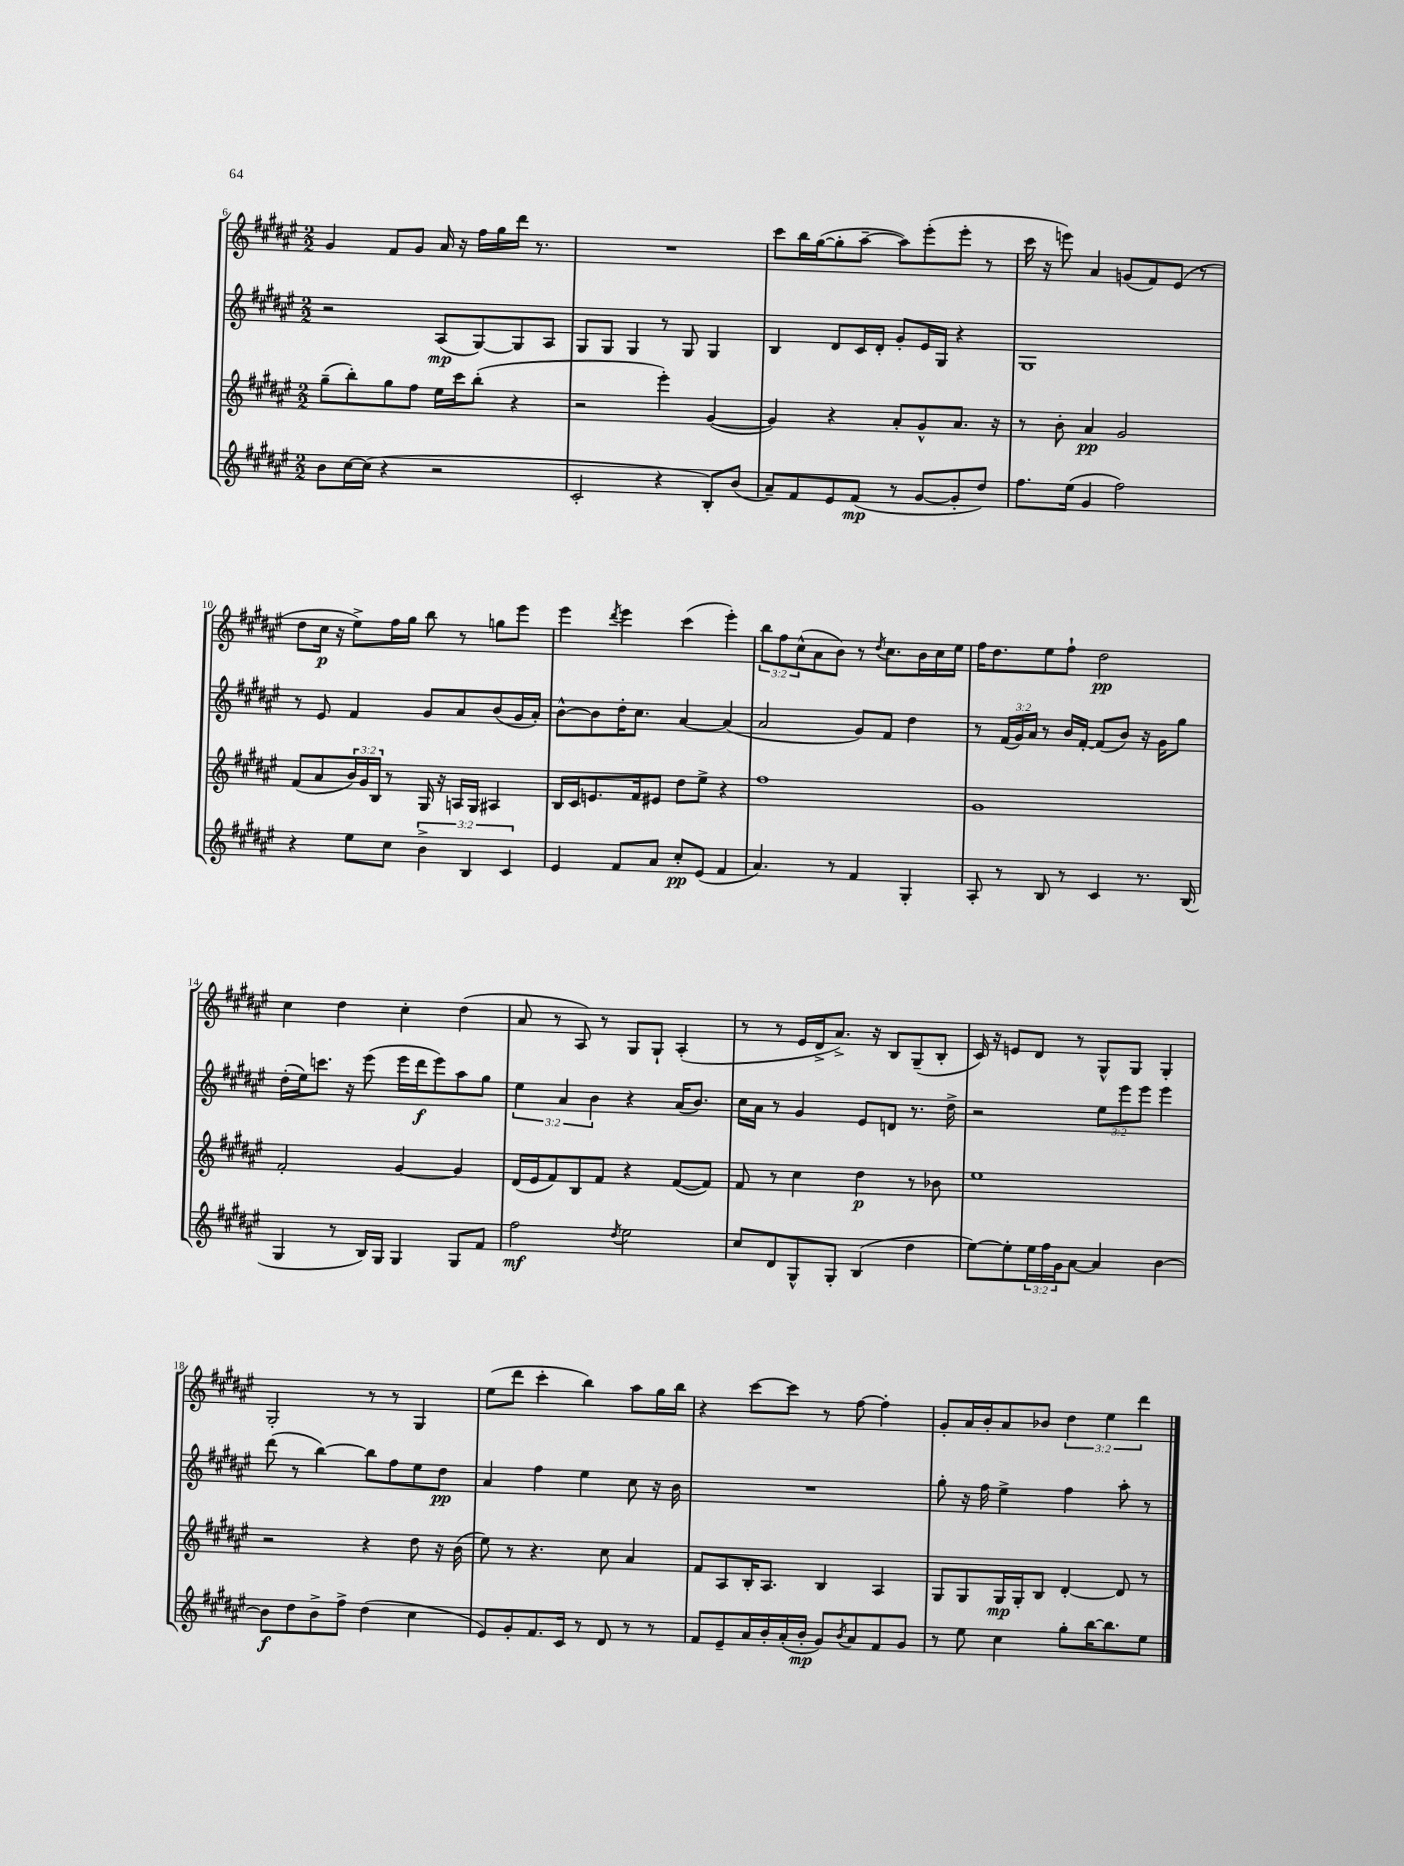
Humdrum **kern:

**kern	**kern	**kern	**kern
*staff4	*staff3	*staff2	*staff1
*clefG2	*clefG2	*clefG2	*clefG2
*k[f#c#g#d#a#e#]	*k[f#c#g#d#a#e#]	*k[f#c#g#d#a#e#]	*k[f#c#g#d#a#e#]
*M2/2	*M2/2	*M2/2	*M2/2
8b	(8gg#~	2r	4g#
[16cc#	8bb')	.	.
(16cc#]	.	.	.
4r	8gg#	.	8f#
.	8ff#	.	8g#
2r	16ee#	(8A#	16a#
.	16ccc#	.	16r
.	(8bb'	[8G#)	16ff#
.	.	.	16gg#
.	4r	8G#]	16ddd#
.	.	.	8.r
.	.	8A#	.
=	=	=	=
2c#'	2r	8G#	1r
.	.	8G#	.
.	.	4G#	.
4r	4eee#')	8r	.
.	.	8G#	.
8B')	([4g#	4G#	.
(8b	.	.	.
=	=	=	=
8a#~)	4g#])	4B	8ccc#
8f#	.	.	16bb
.	.	.	([16gg#
8e#	4r	8d#	8gg#']
(8f#	.	16c#	[8aa#~
.	.	16d#'	.
8r	8a#'	8g#'	8aa#])
[8g#	8g#^^	16e#	(8eee#'
.	.	16G#	.
8g#']	8.a#	4r	8eee#'
8dd#)	.	.	8r
.	16r	.	.
=	=	=	=
8.ff#	8r	1G#	16ccc#
.	.	.	16r
.	8b'	.	8eee)
(16ee#	.	.	.
4g#	4a#	.	4a#
2ff#)	2g#	.	(8g
.	.	.	8f#)
.	.	.	(8e#
.	.	.	8r
=	=	=	=
4r	(8f#	8r	8dd#
.	8a#	8e#	16cc#
.	.	.	16r
8ee#	24b)	4f#	8ee#^)
.	24g#	.	.
.	24B	.	.
8cc#	8r	.	16ff#
.	.	.	16gg#
6b^	16G#	8g#	8bb
.	16r	.	.
.	16A	8a#	8r
6B	.	.	.
.	16G#	.	.
.	4A#	(8b	8gg
6c#	.	.	.
.	.	16g#	8eee#
.	.	16a#')	.
=	=	=	=
4e#	16B	[8b^^	4eee#
.	16c#	.	.
.	8.e	8b]	.
.	.	.	8qddd#
8f#	.	16dd#'	4eee#
.	16f#	8.cc#	.
8a#	8e#	.	.
8cc#'	8dd#	[4a#	(4ccc#
(8e#	8ee#^	.	.
4f#	4r	(4a#]	4eee#')
=	=	=	=
4.a#)	1ff#	2a#	12bb
.	.	.	12ff#
.	.	.	(12cc#^^
.	.	.	8a#
8r	.	.	8b)
4f#	.	8g#)	8r
.	.	.	8qdd#
.	.	8f#	8.cc#
4G#'	.	4dd#	.
.	.	.	16b
.	.	.	16cc#
.	.	.	16ee#
=	=	=	=
8A#'	1g#	8r	16ff#
.	.	.	8.dd#
8r	.	(24f#	.
.	.	24g#)	.
.	.	24a#	.
8B	.	8r	8ee#
8r	.	16b	8ff#`
.	.	[16f#'	.
4c#	.	(8f#]	2dd#
.	.	8b)	.
8.r	.	16r	.
.	.	16g#	.
.	.	8gg#	.
(16B	.	.	.
=	=	=	=
4G#	2f#'	(16dd#'	4cc#
.	.	16ee#)	.
.	.	8.ccc	.
8r	.	.	4dd#
.	.	16r	.
16B)	.	(8eee#	.
16G#	.	.	.
4G#	[4g#	16eee#	4cc#'
.	.	16ddd#	.
.	.	8eee#)	.
8G#	4g#]	8aa#	(4dd#
8f#	.	8gg#	.
=	=	=	=
2ff#	(16d#	6ee#	8a#
.	16e#	.	.
.	8f#)	.	8r
.	.	6a#	.
.	8B	.	8A#)
.	.	6b	.
.	8f#	.	8r
8qdd#	.	.	.
2ee#	4r	4r	8G#
.	.	.	8G#`
.	([8f#	(16a#	(4A#'
.	.	8.b)	.
.	8f#])	.	.
=	=	=	=
8cc#	8f#	16cc#	8r
.	.	16a#	.
8d#	8r	8r	8r
8G#^^	4cc#	4g#	16e#
.	.	.	16d#^
8G#'	.	.	8.a#^)
(4B	4dd#	8e#	.
.	.	.	16r
.	.	8d	8B
4dd#	8r	8.r	(8G#~
.	8b-	.	8B'
.	.	16dd#^	.
=	=	=	=
[8ee#)	1ee#	2r	16c#)
.	.	.	16r
8ee#']	.	.	8e
24ee#	.	.	8d#
24ff#	.	.	.
24g#	.	.	.
[8a#	.	.	8r
4a#]	.	12ee#	8G#^^
.	.	12eee#	.
.	.	.	8G#
.	.	12eee#	.
[4b	.	4eee#	4G#'
=	=	=	=
8b]	2r	(8ddd#	2G#'
8dd#	.	8r	.
8b^	.	[4bb)	.
8ff#^	.	.	.
(4dd#	4r	8bb]	8r
.	.	8ff#	8r
4cc#	8dd#	8ee#	4G#
.	16r	8dd#	.
.	(16b	.	.
=	=	=	=
8e#)	8ee#)	4a#	(8ee#
8g#'	8r	.	8ddd#
8.f#	4.r	4ff#	4ccc#'
16c#	.	.	.
8r	.	4ee#	4bb)
8d#	8cc#	.	.
8r	4a#	8cc#	8aa#
8r	.	16r	16gg#
.	.	16b	16bb
=	=	=	=
8f#	8f#	1r	4r
8e#~	8A#	.	.
16a#	16B'	.	[8ccc#
16b'	8.A#	.	.
(16a#'	.	.	8ccc#]
16b'	.	.	.
8g#)	4B	.	8r
8qb	.	.	.
8a#	.	.	[8ff#
8f#	4A#	.	4ff#']
8g#	.	.	.
=	=	=	=
8r	8G#	8gg#'	8g#'
8ee#	8G#	16r	16a#
.	.	16ff#	16b'
4cc#	16G#	4ee#^	8a#
.	16G#'	.	.
.	8B	.	8b-
8gg#'	[4d#'	4ff#	6dd#
[16bb	.	.	.
.	.	.	6ee#
8.bb]	.	.	.
.	8d#]	8aa#'	.
.	.	.	6ddd#
8ee#	8r	8r	.
==	==	==	==
*-	*-	*-	*-
